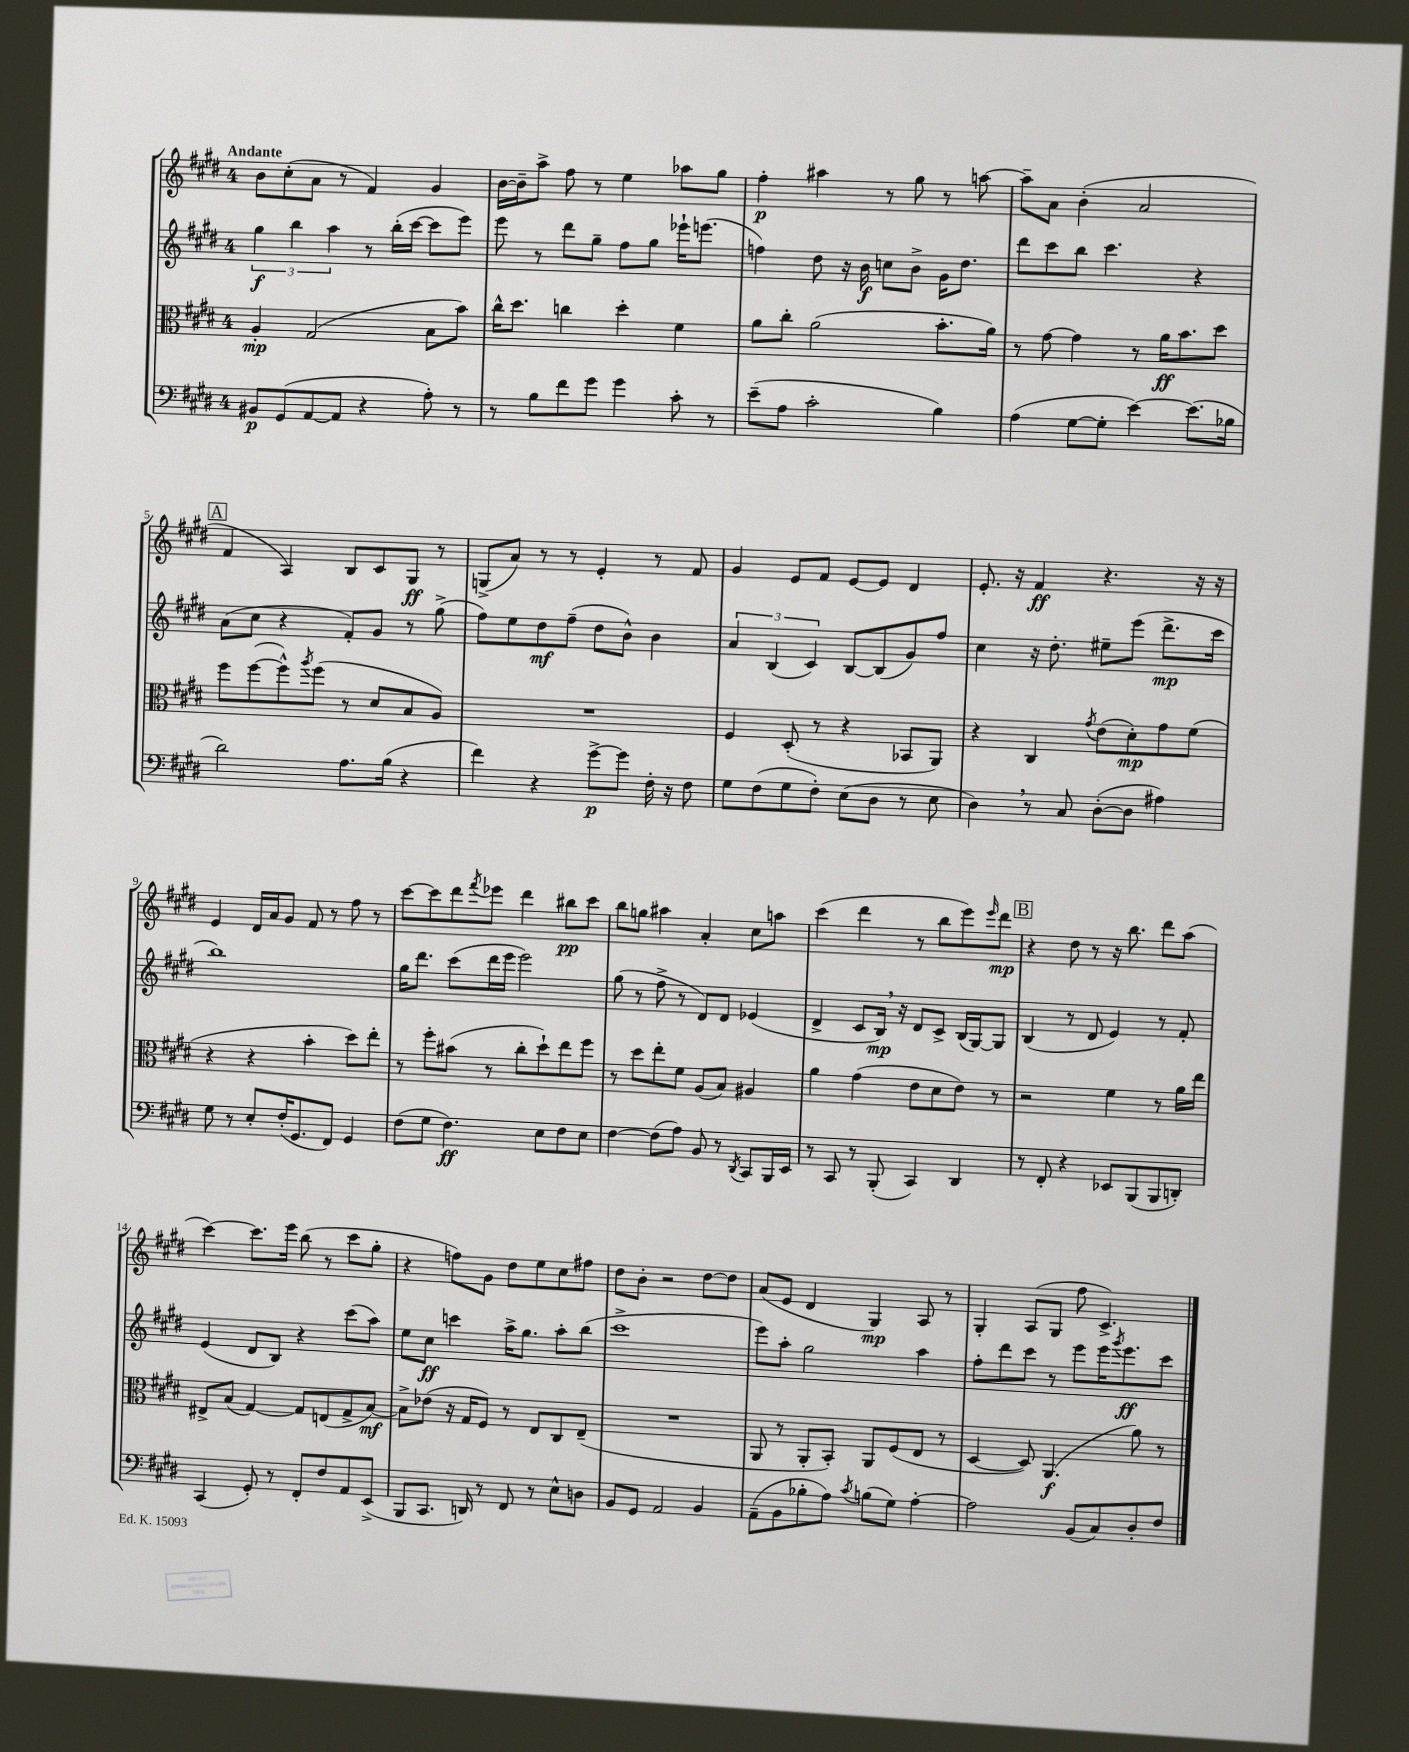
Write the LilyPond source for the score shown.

<<
\new StaffGroup <<
\new Staff = "s0" {
    \clef treble \key e \major \once \override Staff.TimeSignature.style = #'single-digit \time 4/4 \tempo "Andante"
    b'8 cis''8-.( a'8 r8 fis'4) gis'4 |
    b'16~ b'16-- a''8-> fis''8 r8 e''4 aes''8 gis''8 |
    fis''4-.\p ais''4 r8 gis''8 r8 a''8~ |
    a''8-- a'8 b'4-.( a'2 |
    \mark \markup { \box "A" } fis'4 a4) b8 cis'8 gis8\ff r8 |
    g8->( a'8) r8 r8 e'4-. r8 fis'8 |
    gis'4 e'8 fis'8 e'8~ e'8 dis'4 |
    e'8.-. r16 fis'4\ff r4. r16 r16 |
    e'4 dis'16 a'16 gis'8 fis'8 r8 fis''8 r8 |
    cis'''8~ cis'''8 dis'''8 \acciaccatura { fis'''8 } ees'''8 dis'''4 bis''8\pp cis'''8 |
    b''8 g''8 ais''4 a'4-. cis''8 a''8 |
    cis'''4( dis'''4 r8 b''8 e'''8) \grace { e'''16 } dis'''8\mp |
    \mark \markup { \box "B" } r4 dis''8 r8 r16 b''8. dis'''8 a''8( |
    cis'''4~) cis'''8. e'''16 b''8( r8 cis'''8 gis''8-. |
    r4 f''8) gis'8 dis''8 e''8 cis''8 fis''8 |
    dis''8 b'8-. r2 dis''8~ dis''8 |
    a'8( e'8 dis'4 gis4\mp) a8 r8 |
    gis4-. a8( gis8 fis''8 cis'4.->) \bar "|." |
}
\new Staff = "s1" {
    \clef treble \key e \major \once \override Staff.TimeSignature.style = #'single-digit \time 4/4
    \tuplet 3/2 { gis''4\f b''4 a''4 } r8 b''16-.( cis'''16~ cis'''8 e'''8) |
    e'''8 r8 dis'''8 gis''8-- fis''8 gis''8 ees'''16-! e'''8.( |
    f''4) dis''8 r16 b'16\f c''8 b'8-> gis'16 dis''8. |
    dis'''8 cis'''8 b''8 cis'''4. r4 |
    \mark \markup { \box "A" } a'8( cis''8 r4 fis'8-.) gis'8 r8 gis''8->( |
    fis''8) e''8 dis''8\mf fis''8--( dis''8 b'8-^) b'4 |
    \tuplet 3/2 { a'4 b4( cis'4) } b8~ b8( gis'8) fis''8 |
    cis''4 r16 dis''8.-. eis''8-- e'''8( dis'''8.->\mp cis'''16 |
    b''1) |
    gis''16 dis'''8. cis'''8( dis'''16 e'''16 e'''2) |
    gis''8( r8 fis''8-> r8 dis'8) dis'8 ees'4( |
    dis'4-> cis'8 b16\mp) \breathe r16 dis'8 cis'8-> b16( gis16~) gis8 |
    \mark \markup { \box "B" } b4( r8 dis'8 e'4) r8 fis'8-. |
    e'4( dis'8 b8) r4 cis'''8( a''8) |
    e''8 cis''8\ff c'''4 a''16-> gis''8. a''8-. b''8( |
    cis'''1-> |
    e'''8) a''8-. gis''2 a''4 |
    fis''8-. dis'''8 cis'''8 r8 e'''8 e'''16 \acciaccatura { gis'''8 } e'''8.\ff cis'''8 \bar "|." |
}
\new Staff = "s2" {
    \clef alto \key e \major \once \override Staff.TimeSignature.style = #'single-digit \time 4/4
    a4-.\mp gis2( b8 b'8) |
    cis''16-^ dis''8. c''4 dis''4-. fis'4 |
    a'8 cis''8-. a'2( b'8.-. a'16) |
    r8 gis'8~ gis'4 r8 a'16\ff b'8. dis''8 |
    \mark \markup { \box "A" } fis''8 fis''8~( fis''8-^) \acciaccatura { a''8 } fis''8( r8 dis'8 b8 a8) |
    R1 |
    fis4 dis8-.( r8 r4 bes,8 a,8) |
    r4 cis4 \acciaccatura { gis'8 } e'8( dis'8-.\mp) gis'8 fis'8( |
    r4 r4 b'4-. dis''8) e''8-. |
    r8 fis''8-. bis'8( r8 cis''8-. dis''8-!) e''8 fis''8 |
    r8 dis''8 e''8-. fis'8 a8( b8) ais4 |
    a'4 gis'4( e'8 dis'8 e'8) r8 |
    \mark \markup { \box "B" } r2 fis'4 r8 a'16 e''16 |
    eis8-> b8( gis4~) gis8 e8( gis8-> b8~\mf) |
    b8-> ees'8( r16 gis16 fis8) r8 e8 cis8 e8--( |
    R1 |
    a,8 r8 a,8-. b,8-.) a,8 fis8( e8 r8 |
    dis4~ dis8) a,4.\f( a'8) r8 \bar "|." |
}
\new Staff = "s3" {
    \clef bass \key e \major \once \override Staff.TimeSignature.style = #'single-digit \time 4/4
    bis,8\p gis,8( a,8~ a,8 r4 a8-.) r8 |
    r8 b8 fis'8 gis'8 gis'4 cis'8-. r8 |
    e'8--( a8 cis'2-. b4) |
    a4( gis8~ gis8-. e'4~) e'8.( bes16 |
    \mark \markup { \box "A" } dis'2) a8. b16( r4 |
    fis'4) r4 gis'8~->\p gis'8 fis16-. r16 fis8 |
    gis8 fis8( gis8 fis8-.) e8( dis8 r8 e8 |
    dis4) \breathe r8 cis8 dis8~-.( dis8 ais4) |
    gis8 r8 e8-. fis16-.( gis,8. fis,8) gis,4 |
    fis8( gis8 fis4.\ff) e8 fis8 e8 |
    fis4~ fis8( a8) b,8 r8 \acciaccatura { dis,8 } cis,8 b,,16 e,16 |
    r8 cis,8 r8 b,,8-.( cis,4) dis,4 |
    \mark \markup { \box "B" } r8 fis,8-. r4 ees,8 b,,8( b,,8 d,8-.) |
    cis,4( gis,8-.) r8 fis,8-. fis8 a,8 e,8->( |
    b,,8 cis,8. d,16) r8 fis,8 r8 e8-^ d8 |
    b,8 gis,8 a,2 b,4 |
    a,8--( b,8 bes8-. a8) \acciaccatura { cis'8 } b8( gis8) a4~-. |
    a2 b,8( cis8) dis8-. fis8 \bar "|." |
}
>>
>>
